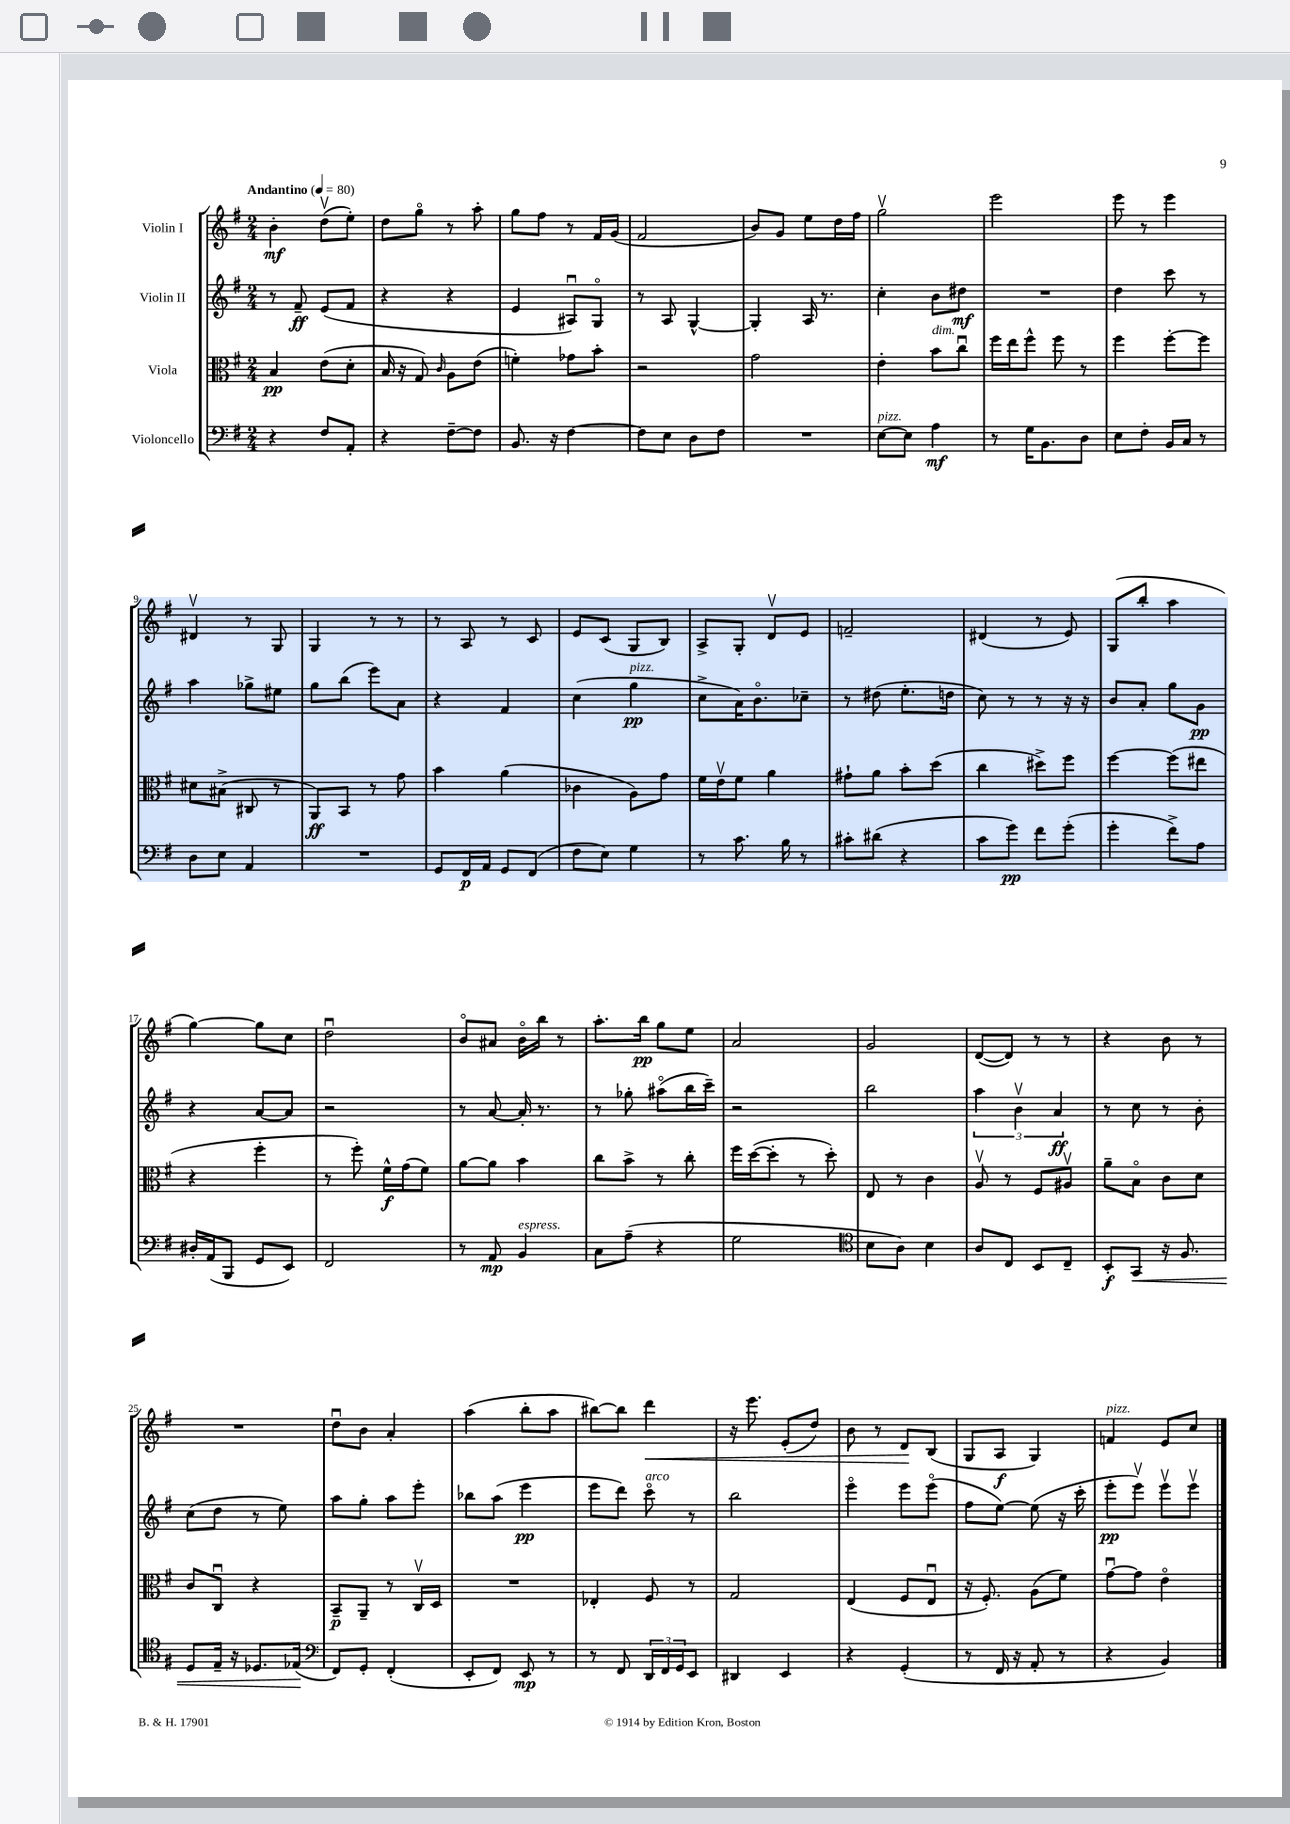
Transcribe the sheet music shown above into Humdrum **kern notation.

**kern	**kern	**kern	**kern
*staff4	*staff3	*staff2	*staff1
*clefF4	*clefC3	*clefG2	*clefG2
*k[f#]	*k[f#]	*k[f#]	*k[f#]
*M2/4	*M2/4	*M2/4	*M2/4
*MM80	*MM80	*MM80	*MM80
4r	4B	8r	4b'
.	.	8f#~	.
8F#	(8e	(8e	(8ddv
8AA'	8d'	8f#	8ee')
=	=	=	=
4r	16B	4r	8dd
.	16r	.	.
.	8G)	.	8ggo
.	16qqc	.	.
[8F#~	8A	4r	8r
8F#]	(8e	.	8aa'
=	=	=	=
8.BB	4f')	4e	8gg
.	.	.	8ff#
16r	.	.	.
[4F#	8g-	8A#u)	8r
.	8b'	8Go	16f#
.	.	.	(16g
=	=	=	=
8F#]	2r	8r	2f#
8E	.	8A	.
8D	.	[4G^^	.
8F#	.	.	.
=	=	=	=
2r	2g	4G']	8b)
.	.	.	8g
.	.	16A	8ee
.	.	8.r	.
.	.	.	16dd
.	.	.	16ff#
=	=	=	=
[8E	4e'	4cc'	2ggv
8E]	.	.	.
4A	8b	8b	.
.	8ccu	8dd#	.
=	=	=	=
8r	16ff#	2r	2eee
.	16ee	.	.
16G	8ff#^^	.	.
8.BB	.	.	.
.	8ff#	.	.
8D	8r	.	.
=	=	=	=
8E	4ff#	4dd	8eee
8F#'	.	.	8r
16BB	[8ff#'	8ccc	4eee
16C	.	.	.
8r	8ff#]	8r	.
=	=	=	=
8D	8d#	4aa	4d#v
8E	(8B#^	.	.
4AA	8C#	8gg-^	8r
.	8r	8ee#	8G
=	=	=	=
2r	8AA)	8gg	4G
.	8BB	(8bb	.
.	8r	8eee)	8r
.	8g	8a	8r
=	=	=	=
8GG	4b	4r	8r
16FF#	.	.	8A
16AA	.	.	.
8GG	(4a	4f#	8r
(8FF#	.	.	8c
=	=	=	=
8F#	4c-	(4cc	8e
8E)	.	.	(8c
4G	8A)	4gg	8G
.	8g	.	8B)
=	=	=	=
8r	16f#	8cc^	8A^
.	16ev	.	.
8.c	8f#	16a)	8G'
.	.	8.bo	.
.	4a	.	8dv
16B	.	.	.
8r	.	8cc-~	8e
=	=	=	=
8c#'	8g#`	8r	2f~
(8d#	8a	(8dd#	.
4r	8b'	8.ee'	.
.	(8dd	.	.
.	.	16dd	.
=	=	=	=
8c	4cc	8cc)	(4d#
8g)	.	8r	.
8f#	8dd#^)	8r	8r
(8g'	8ff#	16r	8e)
.	.	16r	.
=	=	=	=
4g'	[4ff#	8b	(8G
.	.	8a'	8bb'
8f#^)	(8ff#]	8gg	4aa
8A	8ee#	8g	.
=	=	=	=
16D#'	4r	4r	[4gg)
(16AA	.	.	.
8BBB	.	.	.
8GG	4ff#'	[8a	8gg]
8EE)	.	8a]	8cc
=	=	=	=
2FF#	8r	2r	2ddu
.	8ff#')	.	.
.	16f#^^	.	.
.	(16g	.	.
.	8f#)	.	.
=	=	=	=
8r	[8a	8r	8bo
8AA	8a]	[8a	8a#
4BB	4b	16a']	16bo
.	.	8.r	16bb
.	.	.	8r
=	=	=	=
8C	8cc	8r	8.aa'
(8A~	8b^	8gg-'	.
.	.	.	16bb
4r	8r	(8aa#o	8gg
.	8cc'	16bb	8ee
.	.	16ccc~)	.
=	=	=	=
2G	16ff#	2r	2a
.	([16dd	.	.
.	8dd']	.	.
.	8r	.	.
.	8dd')	.	.
=	=	=	=
*clefC4	*	*	*
8B	8E	2bb	2g
8A)	8r	.	.
4B	4c	.	.
=	=	=	=
8A	8Av	6aa	([8d
8C	8r	.	8d])
.	.	6bv	.
8BB	8F#	.	8r
.	.	6a	.
8C~	8A#v	.	8r
=	=	=	=
8BB'	8a~	8r	4r
8GG	8Bo	8cc	.
16r	8c	8r	8b
8.F#	.	.	.
.	8d	8b'	8r
=	=	=	=
8D	8c	(8cc	2r
16E~	8Cu	8dd	.
16r	.	.	.
8.D-	4r	8r	.
.	.	8ee)	.
(16E-	.	.	.
=	=	=	=
*clefF4	*	*	*
8FF#)	8BB~	8aa	8ddu
8GG'	8AA~	8gg'	8b
(4FF#'	8r	8aa	4a'
.	16Cv	8eee'	.
.	16D	.	.
=	=	=	=
8EE'	2r	8bb-	(4aa
8FF#)	.	(8aa	.
8EE	.	4eee	8bb'
8r	.	.	8aa
=	=	=	=
8r	4E-'	8eee	[8bb#)
8FF#	.	8ddd)	8bb#]
24DD	8F#	8ccco	4ddd
24FF#	.	.	.
24GG	.	.	.
8EE	8r	8r	.
=	=	=	=
4DD#	2G	2bb	16r
.	.	.	8.eee
4EE	.	.	(8e'
.	.	.	8dd)
=	=	=	=
4r	(4E	4eeeo	8b
.	.	.	8r
(4GG'	8F#	8eee	8d
.	8Eu	(8eeeo	(8B
=	=	=	=
8r	16r	8ff#	8G
.	8.F#')	.	.
16FF#	.	[8ee)	8A
16r	.	.	.
8AA'	(8A	(8ee]	4G)
8r	8f#)	16r	.
.	.	16ccc'	.
=	=	=	=
4r	[8gu	8eee'	4f
.	8g]	8eeev)	.
4BB)	4eo	8eeev	8e
.	.	8eeev	8cc
==	==	==	==
*-	*-	*-	*-
